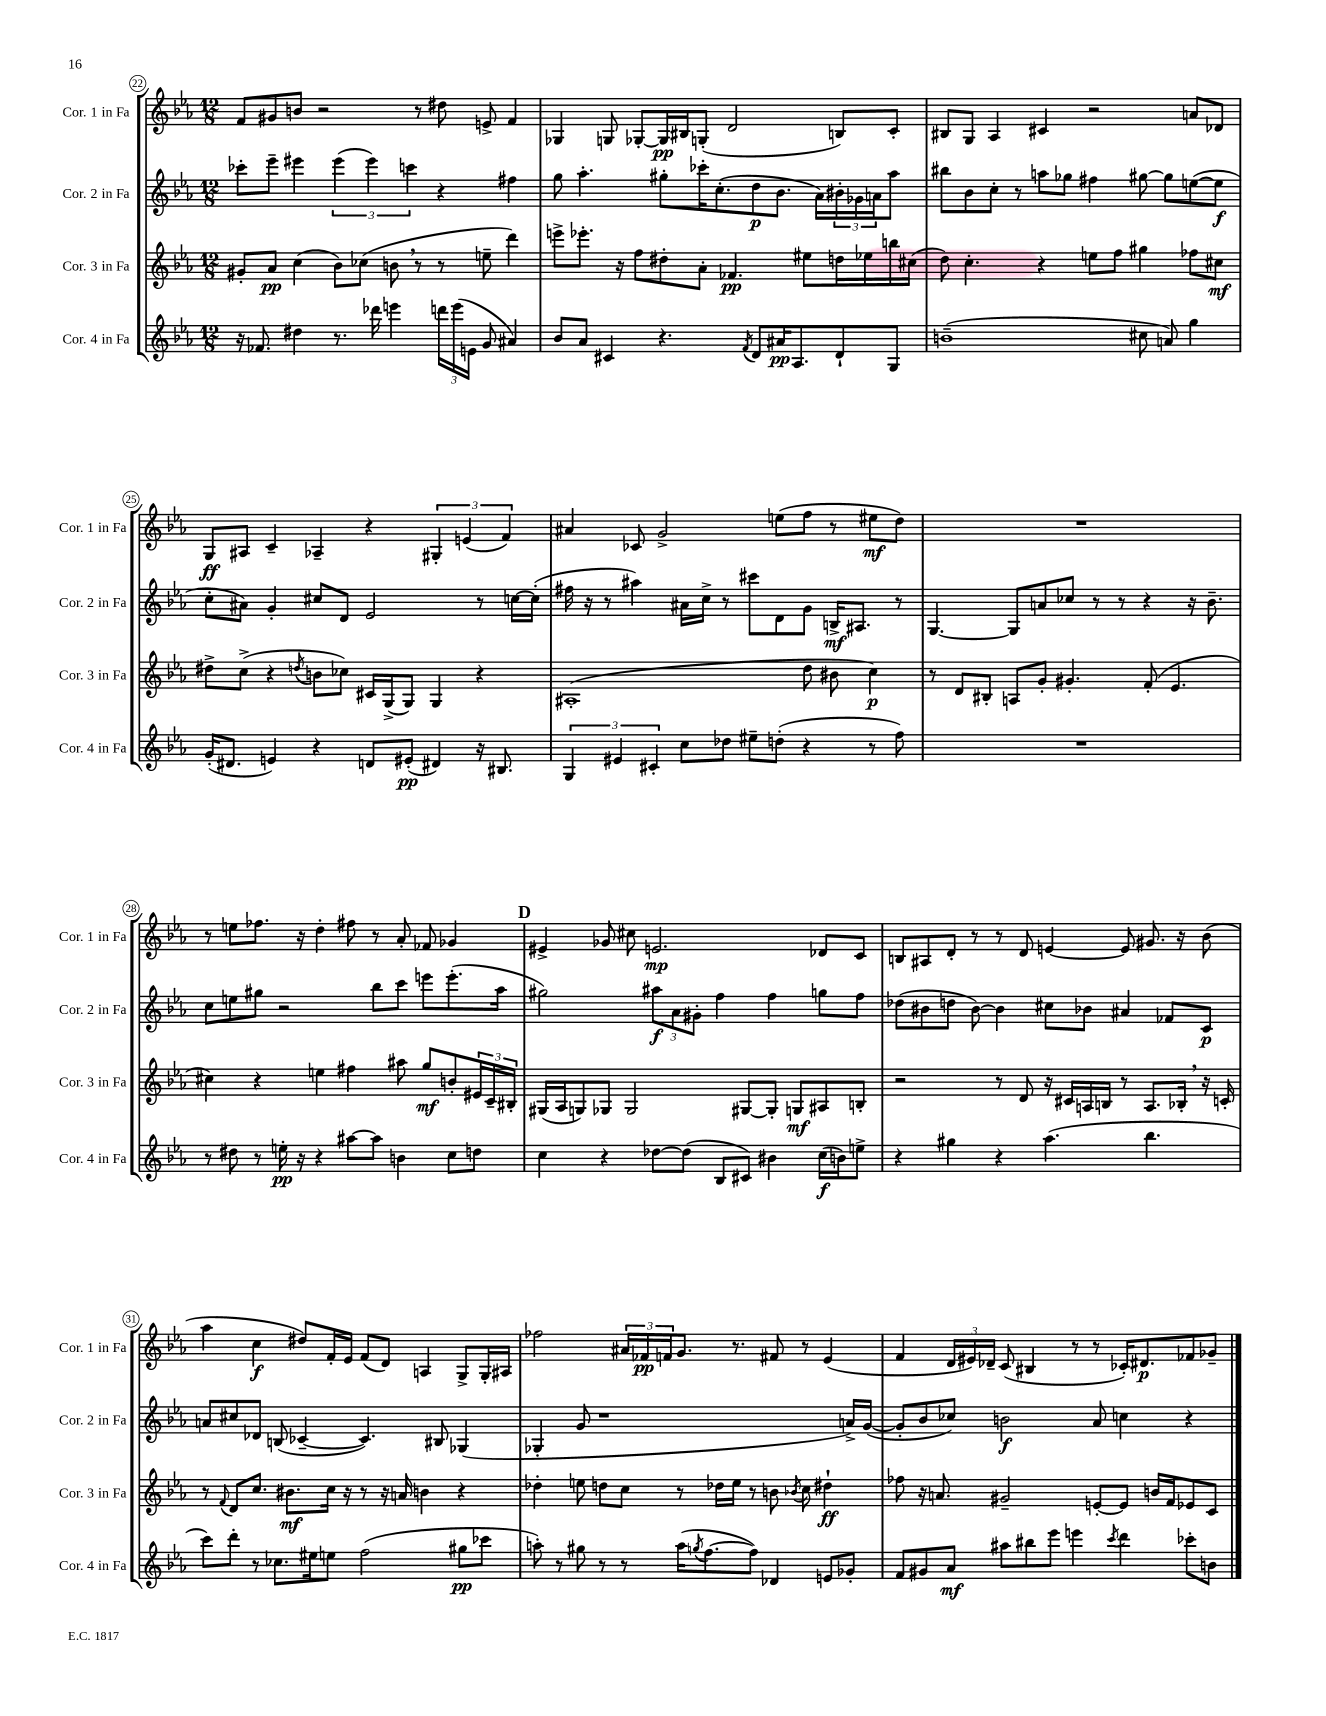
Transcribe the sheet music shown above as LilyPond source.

<<
\new StaffGroup <<
\new Staff = "s0" \with { instrumentName = "Cor. 1 in Fa" shortInstrumentName = "Cor. 1 in Fa" } {
    \clef treble \key ees \major \numericTimeSignature \time 12/8
    f'8 gis'8 b'8 r2 r8 dis''8 e'8-> f'4 |
    ges4 g8 ges8~-. ges16\pp bis16 g8-.( d'2 b8) c'8-. |
    bis8 g8 aes4 cis'4 r2 a'8 des'8 |
    g8\ff ais8 c'4-- aes4-- r4 \tuplet 3/2 { gis4-. e'4( f'4) } |
    ais'4 ces'8 g'2-> e''8( f''8 r8 eis''8\mf d''8) |
    R1. |
    r8 e''8 fes''8. r16 d''4-. fis''8 r8 aes'8-. fes'8 ges'4 |
    \mark \markup { \bold "D" } eis'4-> ges'8 cis''8 e'2.\mp des'8 c'8 |
    b8 ais8 d'8-. r8 r8 d'8 e'4~ e'8 gis'8. r16 bes'8( |
    aes''4 c''4\f dis''8) f'16-. ees'16 f'8( d'8) a4 g8-> g16-. ais16 |
    fes''2 \tuplet 3/2 { ais'16 fes'16\pp f'16 } g'8. r8. fis'8 r8 ees'4( |
    f'4 \tuplet 3/2 { d'16 eis'16) des'16-- } c'8( bis4 r8 r8 ces'16-.) dis'8.\p fes'8 ges'8-- \bar "|." |
}
\new Staff = "s1" \with { instrumentName = "Cor. 2 in Fa" shortInstrumentName = "Cor. 2 in Fa" } {
    \clef treble \key ees \major \numericTimeSignature \time 12/8
    ces'''8-. ees'''8-- eis'''4 \tuplet 3/2 { eis'''4( eis'''4) c'''4 } r4 fis''4 |
    g''8 aes''4.-. gis''8-. ces'''16-. c''8.-.( d''8\p bes'8. aes'16) \tuplet 3/2 { bis'16-. ges'16 a'16 } aes''8 |
    bis''8 bes'8 c''8-. r8 a''8 ges''8 fis''4 gis''8~ gis''8 e''8~( e''8\f |
    c''8-. ais'8) g'4-. cis''8 d'8 ees'2 r8 c''16~ c''16-.( |
    fis''16 r16 r8 ais''4) ais'16 c''16-> r8 cis'''8 d'8 g'8 b16->\mf ais8. r8 |
    g4.~ g8 a'8 ces''8 r8 r8 r4 r16 bes'8.-- |
    c''8 e''8 gis''8 r2 bes''8 c'''8 e'''8 e'''8.-.( aes''16 |
    \mark \markup { \bold "D" } gis''2) \tuplet 3/2 { ais''8\f aes'8 gis'8-. } f''4 f''4 g''8 f''8 |
    des''8( bis'8 d''8 bis'8~) bis'4 cis''8 bes'8 ais'4 fes'8 c'8\p |
    a'8 cis''8 des'8 b8( ces'4~-- ces'4.) bis8 ges4( |
    ges4-. g'8 r1 a'16->) g'16~( |
    g'8-. bes'8 ces''8) b'2\f aes'8 c''4 r4 \bar "|." |
}
\new Staff = "s2" \with { instrumentName = "Cor. 3 in Fa" shortInstrumentName = "Cor. 3 in Fa" } {
    \clef treble \key ees \major \numericTimeSignature \time 12/8
    gis'8-. aes'8\pp c''4( bes'8) ces''8( b'8 \breathe r8 r8 e''8-- d'''4) |
    e'''8-> ees'''8.-. r16 f''8 dis''8-. aes'8-. fes'4.\pp eis''8 d''16 ees''16 b''16 cis''16( |
    d''8) c''4.-. r4 e''8 f''8 gis''4 fes''8 cis''8\mf |
    dis''8-> c''8->( r4 \acciaccatura { d''8 } b'8 ces''8) cis'16 g16->( g8) g4 r4 |
    ais1-.( d''8 bis'8 c''4\p) |
    r8 d'8 bis8-. a8 g'8-. gis'4.-. f'8-.( ees'4. |
    cis''4) r4 e''4 fis''4 ais''8 g''8\mf b'8-. \tuplet 3/2 { eis'16 c'16-- bis16-. } |
    \mark \markup { \bold "D" } gis16( aes16 g8) ges8 ges2 gis8~ gis8-. g8\mf ais8 b8-. |
    r2 r8 d'8 r16 cis'16 a16 b16 r8 a8. bes16-. \breathe r16 c'16-. |
    r8 \appoggiatura { f'8 } d'8 c''8. bis'8.\mf c''16 r16 r8 r16 a'16 b'4 r4 |
    des''4-. e''8 d''8 c''8 r8 des''16 e''16 r8 b'8 \acciaccatura { bes'8 } c''8 dis''4-!\ff |
    fes''8 r16 a'8. gis'2-- e'8~-. e'8 b'16 f'16 ees'8 c'8 \bar "|." |
}
\new Staff = "s3" \with { instrumentName = "Cor. 4 in Fa" shortInstrumentName = "Cor. 4 in Fa" } {
    \clef treble \key ees \major \numericTimeSignature \time 12/8
    r16 fes'8. dis''4 r8. des'''16 e'''4 \tuplet 3/2 { d'''16 e'''16( e'16 } g'8 ais'4) |
    bes'8 aes'8 cis'4 r4. \acciaccatura { f'8 } d'8 ais'16\pp aes8. d'8-! g8 |
    b'1--( cis''8 a'8) g''4 |
    g'16-.( dis'8. e'4) r4 d'8 eis'8-.\pp( dis'4) r16 bis8. |
    \tuplet 3/2 { g4 eis'4 cis'4-. } c''8 des''8 eis''8-- d''8-.( r4 r8 f''8) |
    R1. |
    r8 dis''8 r8 e''16-.\pp r16 r4 ais''8~ ais''8 b'4 c''8 d''8 |
    \mark \markup { \bold "D" } c''4 r4 des''8~ des''8( bes8 cis'8) bis'4 c''16\f( b'16) e''8-> |
    r4 gis''4 r4 aes''4.( bes''4. |
    c'''8) d'''8-. r8 ces''8. eis''16 e''8 f''2( gis''8\pp ces'''8 |
    a''8-.) r8 gis''8 r8 r8 a''16( \acciaccatura { g''8 } f''8.~ f''8) des'4 e'8 ges'8-. |
    f'8 gis'8 aes'8\mf ais''8 bis''8 ees'''8 e'''4 \acciaccatura { c'''8 } d'''4 ces'''8-. b'8 \bar "|." |
}
>>
>>
\layout { \context { \Score currentBarNumber = #22 \override BarNumber.stencil = #(make-stencil-circler 0.1 0.3 ly:text-interface::print) } }
